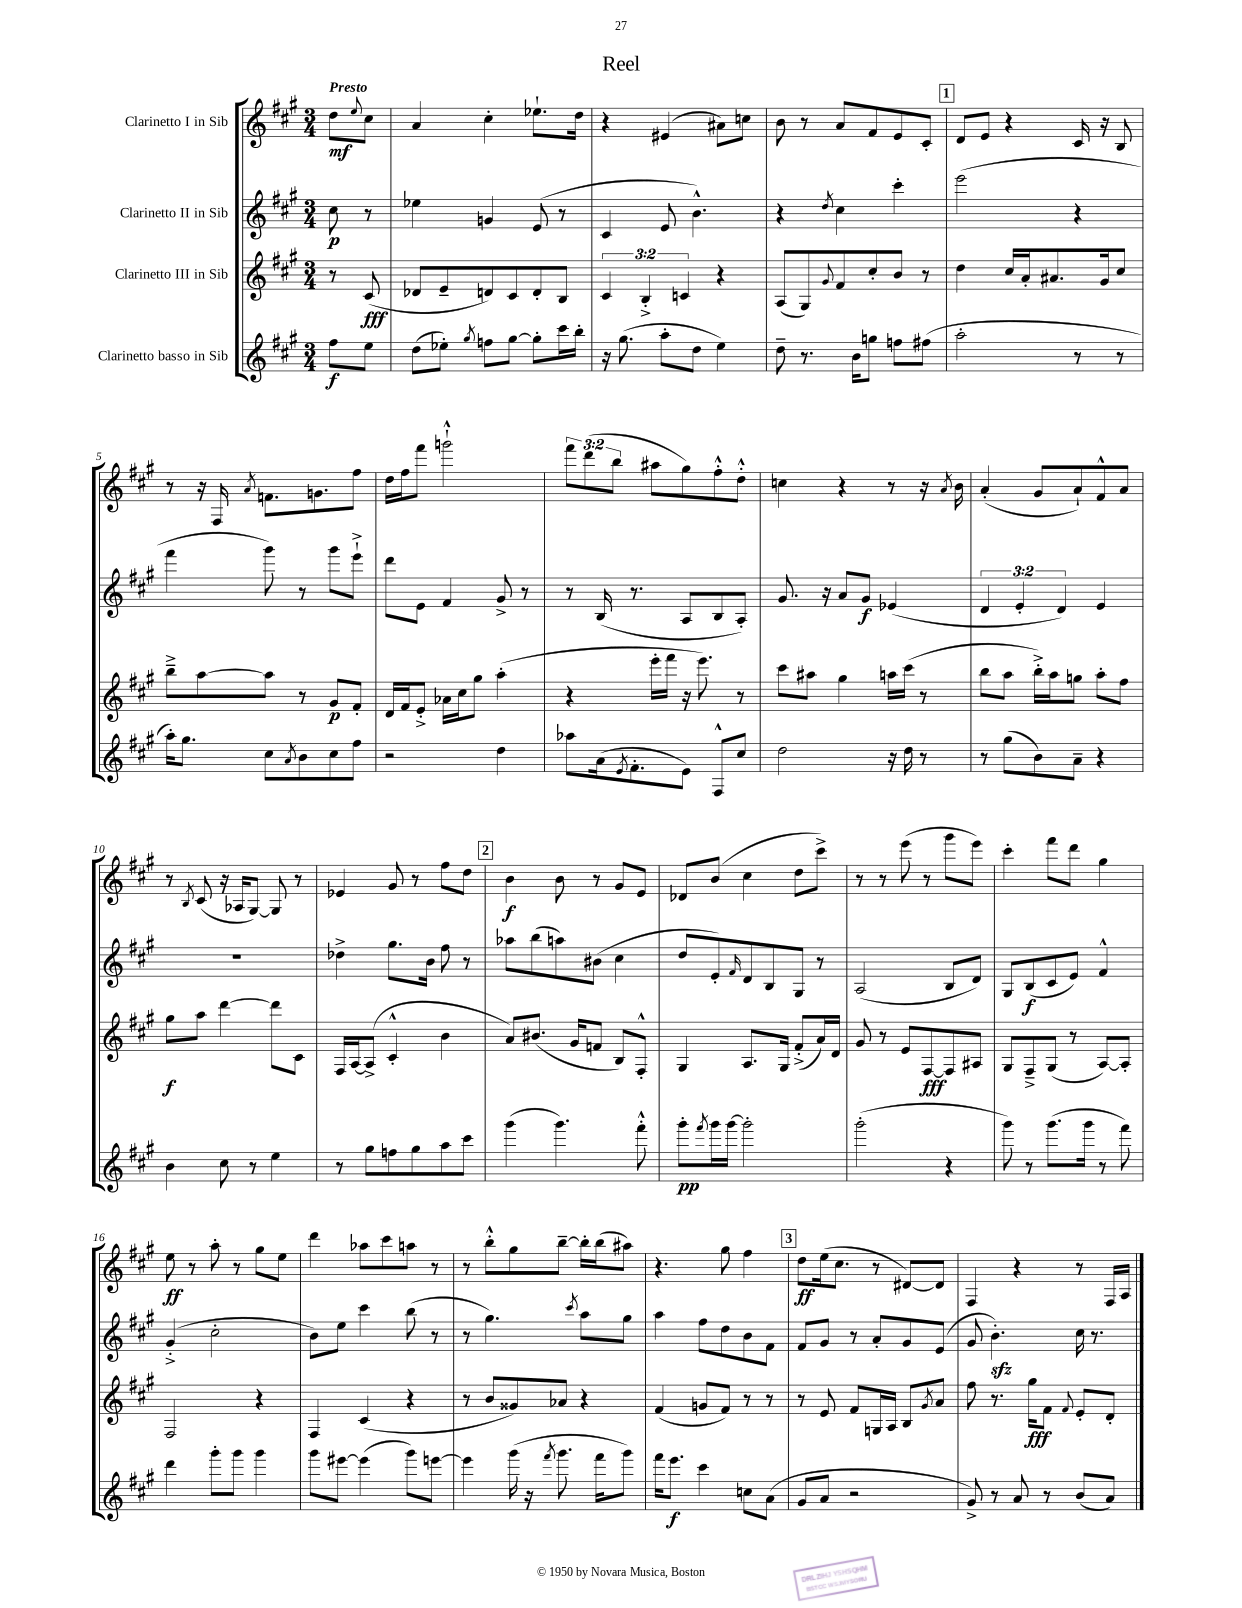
\header { title = "Reel" }
<<
\new StaffGroup <<
\new Staff = "s0" \with { instrumentName = "Clarinetto I in Sib" } {
    \clef treble \key a \major \numericTimeSignature \time 3/4 \override Staff.TupletNumber.text = #tuplet-number::calc-fraction-text \partial 4 \tempo "Presto"
    d''8\mf \appoggiatura { e''8 } cis''8 |
    a'4 cis''4-. ees''8.-! d''16 |
    r4 eis'4( ais'8) c''8 |
    b'8 r8 a'8 fis'8 e'8 cis'8-. |
    \mark \markup { \box "1" } d'8 e'8 r4 cis'16 r16 b8 |
    r8 r16 fis16 \acciaccatura { a'8 } f'8. g'8. fis''8 |
    d''16 fis''16 fis'''8 g'''2-!-^ |
    \tuplet 3/2 { fis'''8 d'''8( b''8 } ais''8 gis''8) fis''8-.-^ d''8-.-^ |
    c''4 r4 r8 r16 \acciaccatura { a'8 } b'16 |
    a'4-.( gis'8 a'8-!) fis'8-^ a'8 |
    r8 \acciaccatura { b8 } cis'8( r16 aes16 gis8~) gis8 r8 |
    ees'4 gis'8 r8 fis''8 d''8 |
    \mark \markup { \box "2" } b'4\f b'8 r8 gis'8 e'8 |
    des'8 b'8( cis''4 d''8 cis'''8->) |
    r8 r8 e'''8( r8 gis'''8 e'''8) |
    cis'''4-. fis'''8 d'''8 gis''4 |
    e''8\ff r8 a''8-. r8 gis''8 e''8 |
    d'''4 aes''8 cis'''8 a''8 r8 |
    r8 b''8-.-^ gis''8 b''8~-- b''16-. b''16( ais''8) |
    r4. gis''8 fis''4 |
    \mark \markup { \box "3" } d''8\ff e''16( cis''8. r8 dis'8~) dis'8 |
    fis4 r4 r8 fis16 a16 \bar "|." |
}
\new Staff = "s1" \with { instrumentName = "Clarinetto II in Sib" } {
    \clef treble \key a \major \numericTimeSignature \time 3/4 \override Staff.TupletNumber.text = #tuplet-number::calc-fraction-text \partial 4
    cis''8\p r8 |
    ees''4 g'4 e'8( r8 |
    cis'4 e'8 b'4.-^) |
    r4 \acciaccatura { d''8 } cis''4 cis'''4-. |
    \mark \markup { \box "1" } e'''2( r4 |
    fis'''4 gis'''8) r8 gis'''8 e'''8-!-> |
    d'''8 e'8 fis'4 gis'8-> r8 |
    r8 b16( r8. a8 b8 a8-.) |
    gis'8. r16 a'8 gis'8\f ees'4( |
    \tuplet 3/2 { d'4 e'4-. d'4) } e'4 |
    R2. |
    des''4-> gis''8. b'16 fis''8 r8 |
    \mark \markup { \box "2" } aes''8 b''8( a''8) bis'8( cis''4 |
    d''8 e'8-.) \grace { fis'16 } d'8 b8 gis8 r8 |
    a2( b8 d'8) |
    gis8 b8\f( cis'8 e'8) fis'4-^ |
    gis'4-.->( cis''2-. |
    b'8) e''8 cis'''4 b''8( r8 |
    r8 gis''4.) \acciaccatura { cis'''8 } a''8 gis''8 |
    a''4 fis''8 d''8 b'8 fis'8 |
    \mark \markup { \box "3" } fis'8 gis'8 r8 a'8-. gis'8 e'8( |
    gis'8 b'4.-.\sfz) cis''16 r8. \bar "|." |
}
\new Staff = "s2" \with { instrumentName = "Clarinetto III in Sib" } {
    \clef treble \key a \major \numericTimeSignature \time 3/4 \override Staff.TupletNumber.text = #tuplet-number::calc-fraction-text \partial 4
    r8 cis'8\fff( |
    des'8 e'8-- d'8) cis'8 d'8-. b8 |
    \tuplet 3/2 { cis'4 b4-.-> c'4 } r4 |
    a8( gis8) \appoggiatura { gis'8 } fis'8 cis''8-. b'8 r8 |
    \mark \markup { \box "1" } d''4 cis''16 a'16-. ais'8. gis'16 cis''8 |
    b''8---> a''8~ a''8 r8 gis'8\p fis'8-. |
    d'16 fis'16 e'8-.-> aes'16 cis''16 gis''8 a''4-.( |
    r4 e'''16-. fis'''16 r16 e'''8.) r8 |
    cis'''8 ais''8 gis''4 a''16 cis'''16( r8 |
    b''8 a''8 b''16-.->) a''16 g''8 a''8-. fis''8 |
    gis''8\f a''8 d'''4~ d'''8 cis'8 |
    fis16 a16~ a8->( cis'4-.-^ b'4 |
    \mark \markup { \box "2" } a'8) bis'8.( gis'16 f'8 b8) fis8-.-^ |
    gis4 a8. gis16 fis'8-.->( a'16) d'16 |
    gis'8 r8 e'8 fis8~\fff fis8 ais8 |
    gis8 fis8---> gis8( r8 a8~) a8-. |
    fis2 r4 |
    fis4 cis'4( r4 |
    r8 b'8 gisis'8) aes'8 r4 |
    fis'4( g'8 fis'8) r8 r8 |
    \mark \markup { \box "3" } r8 e'8 fis'8 g16 a16 b8 \acciaccatura { gis'8 } a'8 |
    fis''8 r8. gis''16\fff fis'8 \appoggiatura { fis'8 } e'8-. d'8-. \bar "|." |
}
\new Staff = "s3" \with { instrumentName = "Clarinetto basso in Sib" } {
    \clef treble \key a \major \numericTimeSignature \time 3/4 \partial 4
    fis''8\f e''8 |
    d''8( ees''8-.) \acciaccatura { gis''8 } f''8 gis''8~ gis''8-. cis'''16 b''16-. |
    r16 gis''8.( a''8-. d''8 e''4) |
    d''8-- r8. b'16 g''8 f''8 fis''8( |
    \mark \markup { \box "1" } a''2-. r8 r8 |
    a''16-.) gis''8. cis''8 \acciaccatura { a'8 } b'8 cis''8 fis''8 |
    r2 d''4 |
    aes''8 a'16( \acciaccatura { e'8 } fis'8.-. e'8) fis8-^ cis''8 |
    d''2 r16 d''16 r8 |
    r8 gis''8( b'8) a'8-- r4 |
    b'4 cis''8 r8 e''4 |
    r8 gis''8 f''8 gis''8 a''8 cis'''8 |
    \mark \markup { \box "2" } gis'''4( gis'''4.) fis'''8-.-^ |
    gis'''8-.\pp \acciaccatura { fis'''8 } gis'''16 gis'''16~ gis'''2-. |
    gis'''2-.( r4 |
    gis'''8) r8 gis'''8.( gis'''16 r8 fis'''8) |
    d'''4 gis'''8-. gis'''8 gis'''4 |
    gis'''8 eis'''8~ eis'''4( gis'''8) e'''8~ |
    e'''4 gis'''16( r16 \acciaccatura { fis'''8 } gis'''8. fis'''16 gis'''8) |
    fis'''16 e'''8.\f cis'''4 c''8 a'8( |
    \mark \markup { \box "3" } gis'8 a'8 r2 |
    gis'8->) r8 a'8 r8 b'8( a'8) \bar "|." |
}
>>
>>
